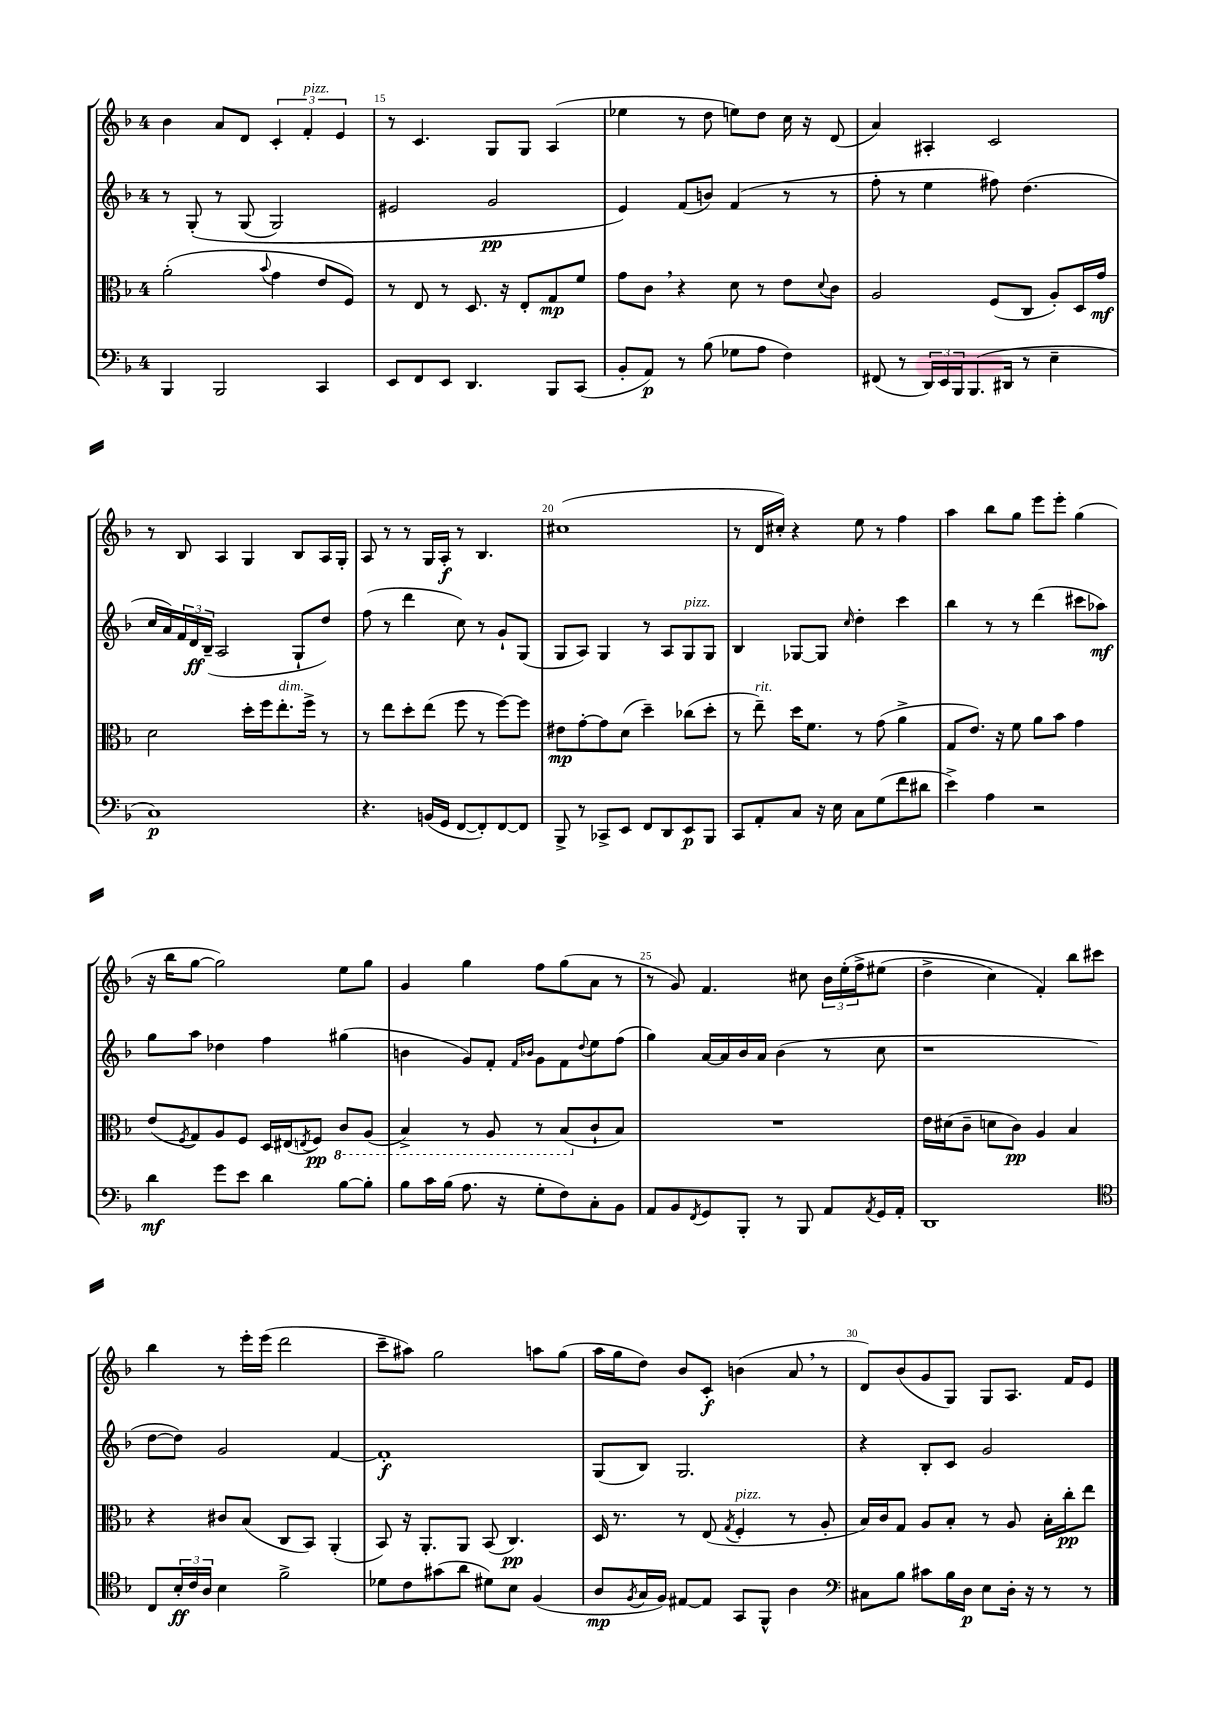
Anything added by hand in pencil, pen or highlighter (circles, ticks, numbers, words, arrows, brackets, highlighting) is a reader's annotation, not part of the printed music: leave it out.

**kern	**kern	**kern	**kern
*staff4	*staff3	*staff2	*staff1
*clefF4	*clefC3	*clefG2	*clefG2
*k[b-]	*k[b-]	*k[b-]	*k[b-]
*M4/4	*M4/4	*M4/4	*M4/4
4BBB-/	(2a'\	8r	4b-\
.	.	&(8G'/	.
2BBB-/	.	8r	8a/L
.	.	(8G/	8d/J
.	8qqb-/	.	.
.	4g\	2G/)	6c'/
.	.	.	6f'/
4CC/	8e/L	.	.
.	.	.	6e/
.	8F/J)	.	.
=	=	=	=
8EE/L	8r	2e#/	8r
8FF/	8E/	.	4.c/
8EE/J	8r	.	.
4.DD/	8.D/	.	.
.	.	2g/	8G/L
.	16r	.	.
.	8E'/L	.	8G/J
8BBB-/L	8G/	.	(4A/
(8CC/J	8f/J	.	.
=	=	=	=
8BB-'/L	8g\L	4e/&)	4ee-\
8AA/J)	8c\J	.	.
8r	4r	(8f/L	8r
(8B-\	.	8b/J)	8dd\
8G-\L	8d\	(4f/	8ee\L)
8A\J	8r	.	8dd\J
4F\)	8e\L	8r	16cc\
.	.	.	16r
.	8qqd/	.	.
.	8c\J	8r	(8d/
=	=	=	=
(8FF#/	2A/	8ff'\	4a/)
8r	.	8r	.
24DD/LL)	.	4ee\	4A#'/
24EE/	.	.	.
24BBB-/J	.	.	.
(8.BBB-/	.	.	.
.	(8F/L	8ff#\)	2c/
16DD#/Jk	.	.	.
8r	8C/J	(4.dd\	.
4E~\	8A'/L)	.	.
.	16D/L	.	.
.	16g/JJ	.	.
=	=	=	=
1C)	2d\	16cc/LL	8r
.	.	16a/)	.
.	.	24f/	8B-/
.	.	24d/	.
.	.	(24B-~/JJ	.
.	.	2A/	4A/
.	16dd'\LL	.	4G/
.	16ff\J	.	.
.	8.ee'\	.	.
.	.	8G`/L	8B-/L
.	16ff^\Jk	.	.
.	8r	8dd/J)	16A/L
.	.	.	16G'/JJ
=	=	=	=
4.r	8r	(8ff\	8A/
.	8ee\L	8r	8r
.	8dd'\	4ddd\	8r
(16BB/LL	(8ee\J	.	16G/LL
16GG/JJ	.	.	16A'/JJ
[8FF/L	8ff\	8cc\)	8r
8FF'/])	8r	8r	4.B-/
[8FF/	[8ff\L)	8g`/L	.
8FF/]J	8ff\]J	(8G/J	.
=	=	=	=
8BBB-^/	8e#\L	8G/L	(1cc#
8r	[8g'\	8A/J)	.
8CC-^/L	8g\]	4G/	.
8EE/J	(8d\J	.	.
8FF/L	4dd~\)	8r	.
8DD/	.	8A/L	.
8EE/	(8cc-\L	8G/	.
8BBB-/J	8dd'\J	8G/J	.
=	=	=	=
8CC/L	8r	4B-/	8r
8AA'/	8ee~\)	.	16d/LL
.	.	.	16cc#'/JJ)
8C/J	16dd\LK	[8G-/L	4r
.	8.f\J	.	.
16r	.	8G-/]J	.
16E\	.	.	.
.	.	16qqcc/	.
8C\L	8r	4dd'\	8ee\
(8G\	(8g\	.	8r
8f\	4a^\	4ccc\	4ff\
8d#\J	.	.	.
=	=	=	=
4e^\)	8G/L	4bb-\	4aa\
.	8.e/J)	.	.
4A\	.	8r	8bb-\L
.	16r	.	.
.	8f\	8r	8gg\J
2r	8a\L	(4ddd\	8eee\L
.	8b-\J	.	8eee'\J
.	4g\	8ccc#\L	(4gg\
.	.	8aa-\J)	.
=	=	=	=
4d\	(8e/L	8gg\L	16r
.	.	.	16bb-\LK
.	8qF/	.	.
.	8G/)	8aa\J	[8gg\J
8g\L	8A/	4dd-\	2gg\])
8e\J	8F/J	.	.
4d\	16D/LL	4ff\	.
.	(16E#/J	.	.
.	8qE/	.	.
.	8F/J)	.	.
[8B-\L	8C/L	(4gg#\	8ee\L
8B-'\]J	(8AA/J	.	8gg\J
=	=	=	=
8B-\L	4BB-^/)	4b\	4g/
16c\L	.	.	.
(16B-\JJ	.	.	.
8.A\	8r	8g/L)	4gg\
.	8AA/	8f'/J	.
16r	.	.	.
.	.	16qqf/LL	.
.	.	16qqb-/JJ	.
8G'\L	8r	8g\L	8ff\L
8F\)	(8BB-/L	8f\	(8gg\
.	.	8qqdd/	.
8C'\	8c`/	8ee\	8a\J
8BB-\J	8B-/J)	(8ff\J	8r
=	=	=	=
8AA/L	1r	4gg\)	8r
8BB-/	.	.	8g/)
8qFF/	.	.	.
8GG/	.	[16a/LL	4.f/
.	.	16a/]	.
8BBB-'/J	.	16b-/	.
.	.	16a/JJ	.
8r	.	(4b-\	.
8BBB-/	.	.	8cc#\
8AA/L	.	8r	24b-\LL
.	.	.	&(24ee'\
.	.	.	24ff^\J
8qAA/	.	.	.
16GG/L	.	8cc\	(8ee#\J
16AA'/JJ	.	.	.
=	=	=	=
1DD	16e\LL	1r	4dd^\
.	(16d#\J	.	.
.	8c~\J	.	.
.	8d\L	.	4cc\)
.	8c\J)	.	.
.	4A/	.	4f'/&)
.	4B-/	.	8bb-\L
.	.	.	8ccc#\J
=	=	=	=
*clefC4	*	*	*
8C/L	4r	[8dd\L	4bb-\
24B-'/L	.	8dd\]J)	.
24c/	.	.	.
24A/JJ	.	.	.
4B-\	8c#/L	2g/	8r
.	(8B-/J	.	16eee'\LL
.	.	.	(16eee\JJ
2f^\	8C/L	.	2ddd\
.	8BB-/J)	.	.
.	(4AA'/	[4f/	.
=	=	=	=
8d-\L	8BB-/)	1f']	8ccc~\L
8c\	16r	.	8aa#\J)
.	8.AA'/L	.	.
(8g#\	.	.	2gg\
8a\J	8AA/J	.	.
8d#\L)	(8BB-/	.	.
8B-\J	4.C/)	.	.
(4F/	.	.	8aa\L
.	.	.	(8gg\J
=	=	=	=
8A/L	16D/	(8G/L	16aa\LL
.	8.r	.	16gg\J
8qF/	.	.	.
16G/L	.	8B-/J)	8dd\J)
16F/JJ)	.	.	.
[8E#/L	8r	2.G/	8b-/L
8E#/]J	(8E/	.	8c'/J
.	8qG/	.	.
8GG/L	4F'/	.	(4b\
8FF^^/J	.	.	.
4A\	8r	.	8a/
.	8A'/	.	8r
=	=	=	=
*clefF4	*	*	*
8C#\L	16B-/LL)	4r	8d/L)
.	16c/J	.	.
8B-\J	8G/J	.	(8b-/
8c#\L	8A/L	8B-'/L	8g/
16B-\L	8B-'/J	8c/J	8G/J)
16D\JJ	.	.	.
8E\L	8r	2g/	8G/L
16D'\Jk	8A/	.	8.A/J
16r	.	.	.
8r	16B-'\LL	.	.
.	16cc'\J	.	16f/LK
8r	8ee\J	.	8e/J
==	==	==	==
*-	*-	*-	*-
